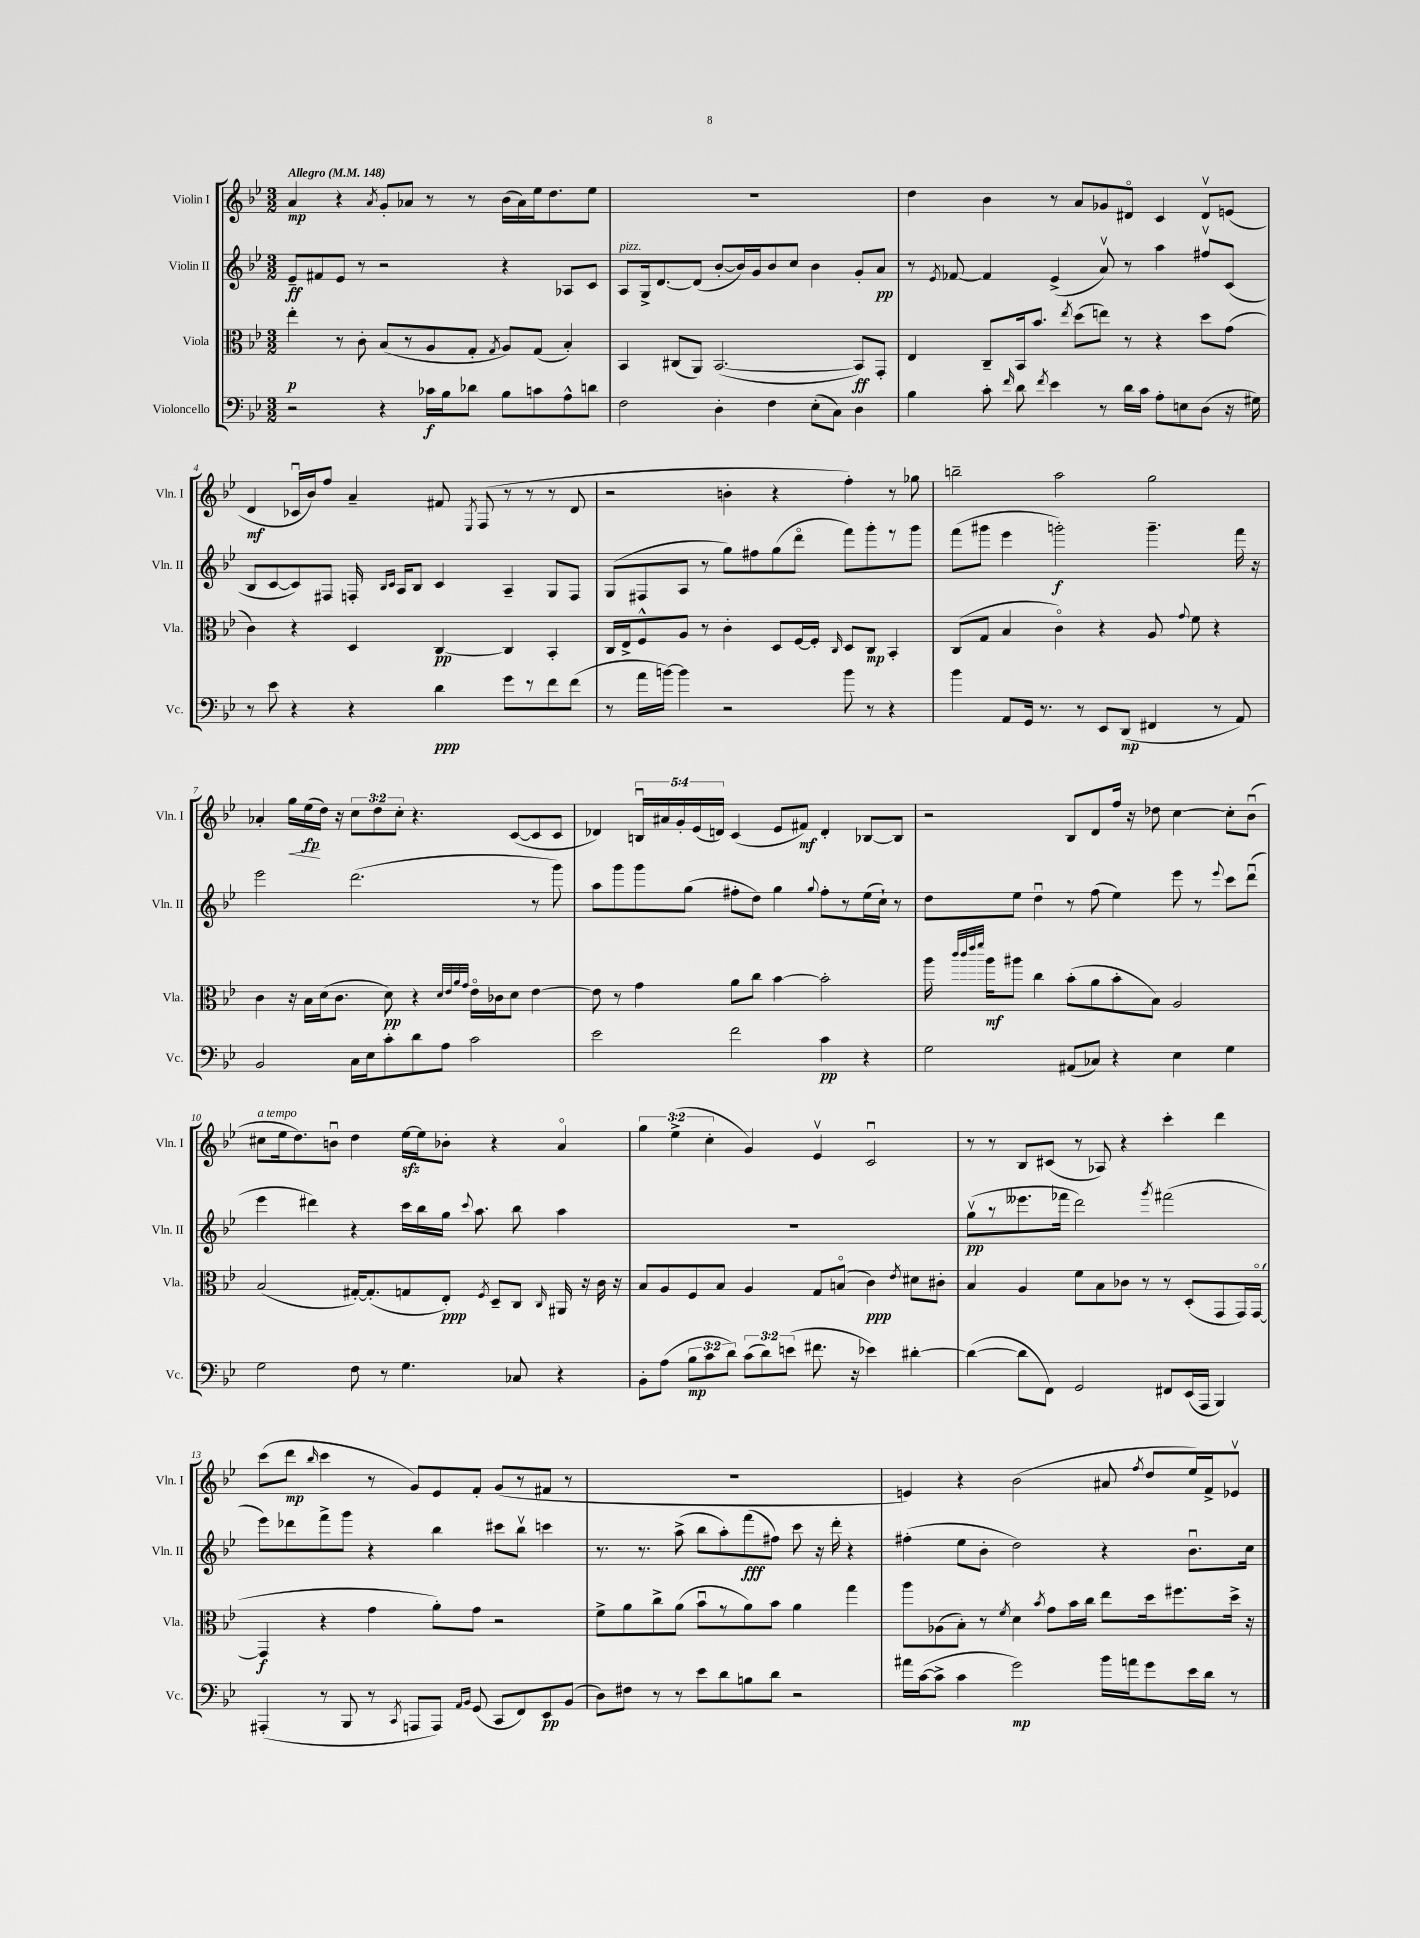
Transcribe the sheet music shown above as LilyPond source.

<<
\new StaffGroup <<
\new Staff = "s0" \with { instrumentName = "Violin I" shortInstrumentName = "Vln. I" } {
    \clef treble \key bes \major \numericTimeSignature \time 3/2 \override Staff.TupletNumber.text = #tuplet-number::calc-fraction-text \tempo "Allegro" 4 = 148
    \autoBeamOff a'4\mp r4 \acciaccatura { a'8 } g'8[-. aes'8] r8 r8 bes'16[( aes'16) ees''16 d''8. ees''8] |
    R1. |
    d''4 bes'4 r8 a'8[ ges'8 dis'8]\flageolet c'4 dis'8[\upbow e'8]( |
    d'4\mf ces'16[\downbow bes'16) f''8] a'4-- fis'8 \acciaccatura { ees8 } f8( r8 r8 r8 d'8 |
    r2 b'4-. r4 f''4-.) r8 ges''8 |
    b''2-- a''2 g''2 |
    aes'4-. g''16[\< ees''16\fp\!( d''16]) r16 \tuplet 3/2 { c''8[ d''8 c''8]-. } r4. c'8[~( c'8 c'8] |
    des'4) \tuplet 5/4 { b16[\downbow ais'16 g'16-. ees'16( d'16]) } c'4( ees'8[ fis'8]\mf) d'4-. bes8[~ bes8] |
    r2 bes8[ d'8 f''16] r16 des''8 c''4~ c''8[-. bes'8]\downbow( |
    cis''8[^\markup { \italic "a tempo" } ees''16 d''8.) b'8]\downbow d''4 ees''16[~\sfz ees''16 bes'8]-. r4 a'4\flageolet |
    \tuplet 3/2 { g''4 ees''4->( c''4-. } g'4) ees'4\upbow c'2\downbow |
    r8 r8 bes8[ cis'8]( r8 aes8) r4 c'''4-. d'''4 |
    c'''8[( d'''8]\mp \grace { bes''16 } c'''4 r8 g'8[) ees'8 f'8]-. g'8[( r8 fis'8] r8 |
    R1. |
    e'4) r4 bes'2( ais'8 \acciaccatura { f''8 } d''8[ ees''16) f'16-> ees'8]\upbow \bar "|." |
}
\new Staff = "s1" \with { instrumentName = "Violin II" shortInstrumentName = "Vln. II" } {
    \clef treble \key bes \major \numericTimeSignature \time 3/2
    \autoBeamOff ees'8[--\ff fis'8 ees'8] r8 r2 r4 aes8[ c'8] |
    a8[^\markup { \italic "pizz." } g16-> d'8.~ d'8]( bes'8[~-. bes'16) g'16 bes'8 c''8] bes'4 g'8[-. a'8]\pp |
    r8 \acciaccatura { ees'8 } fes'8~ fes'4 ees'4->( a'8\upbow) r8 a''4 fis''8[\upbow c'8]( |
    bes8[ c'8~ c'8) fis8] f16-. \grace { bes16[ c'16] } a16[ bes8] c'4 a4-- g8[ f8] |
    g8[( fis8 a8] r8 g''8[) fis''8 g''8( d'''8]\flageolet f'''8[) g'''8-. r8 g'''8] |
    f'''8[( gis'''8] ees'''4 g'''2-.\f) g'''4.-- f'''16 r16 |
    ees'''2 d'''2.( r8 g'''8) |
    a''8[ g'''8 g'''8 g''8]( fis''8[-. d''8]) g''4 \appoggiatura { g''8 } fis''8[-. r8 ees''16( c''16]-!) r8 |
    d''8[ ees''8] d''4\downbow r8 f''8( ees''4) ees'''8 r8 \appoggiatura { ees'''8 } c'''8[ d'''8]\downbow( |
    ees'''4 dis'''4) r4 c'''16[ bes''16 g''16] \appoggiatura { c'''8 } a''8. bes''8 a''4 |
    R1. |
    g''8[\upbow\pp( r8 eeses'''8. fes'''16] d'''2) \acciaccatura { g'''8 } fis'''2( |
    ees'''8[) des'''8 f'''8-> g'''8] r4 bes''4 cis'''8[ bes''8]\upbow c'''4 |
    r8. r8. a''8->( bes''8[ a''8-.) f'''8\fff( fis''8]) c'''8 r16 d'''16-. r4 |
    fis''4-.( ees''8[ bes'8]-. d''2) r4 bes'8.[\downbow c''16] \bar "|." |
}
\new Staff = "s2" \with { instrumentName = "Viola" shortInstrumentName = "Vla." } {
    \clef alto \key bes \major \numericTimeSignature \time 3/2
    \autoBeamOff ees''4-.\p r8 c'8-. bes8[( r8 a8 g8]-. \acciaccatura { g8 } a8[) g8]( bes4-.) |
    bes,4 cis8[( a,8]) bes,2.~( bes,8[\ff) g,8]-. |
    ees4 c8[-- bes,16 bes'8.] \acciaccatura { ees''8 } d''8[( e''8]) r8 r4 d''8[ g'8]( |
    c'4) r4 d4 c4~\pp c4 bes,4-. |
    c16[ ees16-> f8-^ a8] r8 c'4-. d8[ f16~ f16]-. \grace { c16 } d8[ c8]\mp bes,4-. |
    c8[( g8] bes4 c'4\flageolet) r4 a8 \appoggiatura { g'8 } f'8 r4 |
    c'4 r16 bes16[ d'16( c'8.] d'8\pp) r4 \grace { d'32[ ees'32 a'32 g'32] } ees'16[\flageolet ces'16 d'8] ees'4~ |
    ees'8 r8 g'4 a'8[ c''8] bes'4~ bes'2-. |
    a''16 \grace { c'''32[ c'''32 ees'''32 f'''32] } a''16[\mf ais''8] c''4 bes'8[-.( a'8 bes'8-. bes8]) a2 |
    bes2( gis16[~-.) gis8.-.( g8 ees8]-.\ppp) \acciaccatura { f8 } d8[-- c8] \grace { c16 } ais,16 r16 c'16 r16 |
    bes8[ a8 f8 bes8] a4 g8[ b8]\flageolet( c'4\ppp) \acciaccatura { ees'8 } dis'8[ cis'8]-. |
    bes4 a4 f'8[ bes8 ces'8] r8 r8 d8[-.( g,8 g,16) g,16]~\flageolet( |
    g,4\f r4 g'4 a'8[-.) g'8] r2 |
    f'8[-> a'8 c''8-> a'8]( bes'8[\downbow r8 a'8) bes'8] a'4 g''4 |
    a''8[ aes8( bes8]-.) r8 \acciaccatura { f'8 } d'4 \acciaccatura { bes'8 } g'8[ bes'16 c''16] ees''8[ d''16 fis''8. d''16]-> r16 \bar "|." |
}
\new Staff = "s3" \with { instrumentName = "Violoncello" shortInstrumentName = "Vc." } {
    \clef bass \key bes \major \numericTimeSignature \time 3/2 \override Staff.TupletNumber.text = #tuplet-number::calc-fraction-text
    \autoBeamOff r2 r4 ces'16[\f bes16 des'8] bes8[ c'8 a8-^ d'8] |
    f2 d4-. f4 ees8[-.( c8]) d4 |
    bes4 c'8-. \grace { f'16 } d'8 \acciaccatura { f'8 } ees'4 r8 d'16[ c'16] a8[-. e8 d8]( r16 gis16) |
    r8 ees'8 r4 r4 d'4\ppp g'8[ r8 f'8 f'8]( |
    r8 a'16[ b'16]~) b'4 r2 b'8 r8 r4 |
    bes'4 a,8[ g,16] r8. r8 ees,8[ d,8]\mp( fis,4 r8 a,8) |
    bes,2 c16[ ees16 c'8-. d'8 a8] c'2 |
    ees'2 f'2 c'4\pp r4 |
    g2 ais,8[( ces8]) r4 ees4 g4 |
    g2 f8 r8 g4. ces8 r4 |
    bes,8[-. a8]( \tuplet 3/2 { bes8[\mp c'8 d'8]) } \tuplet 3/2 { c'8[( d'8) e'8]( } fis'8. r16 ees'4) dis'4~-. |
    dis'4~( dis'8[ f,8]) g,2 fis,8[ ees,16( a,,16] bes,,4) |
    ais,,4-.( r8 bes,,8 r8 \acciaccatura { c,8 } a,,8[ a,,8]) \grace { a,16[ bes,16] } g,8( c,8[ f,8) ees,8\pp bes,8]( |
    d8[) fis8] r8 r8 ees'8[ d'8 b8 d'8] r2 |
    ais'16[ c'16~( c'8]-> c'4 g'2\mp) bes'16[ a'16 g'8 ees'16 d'16] r8 \bar "|." |
}
>>
>>
